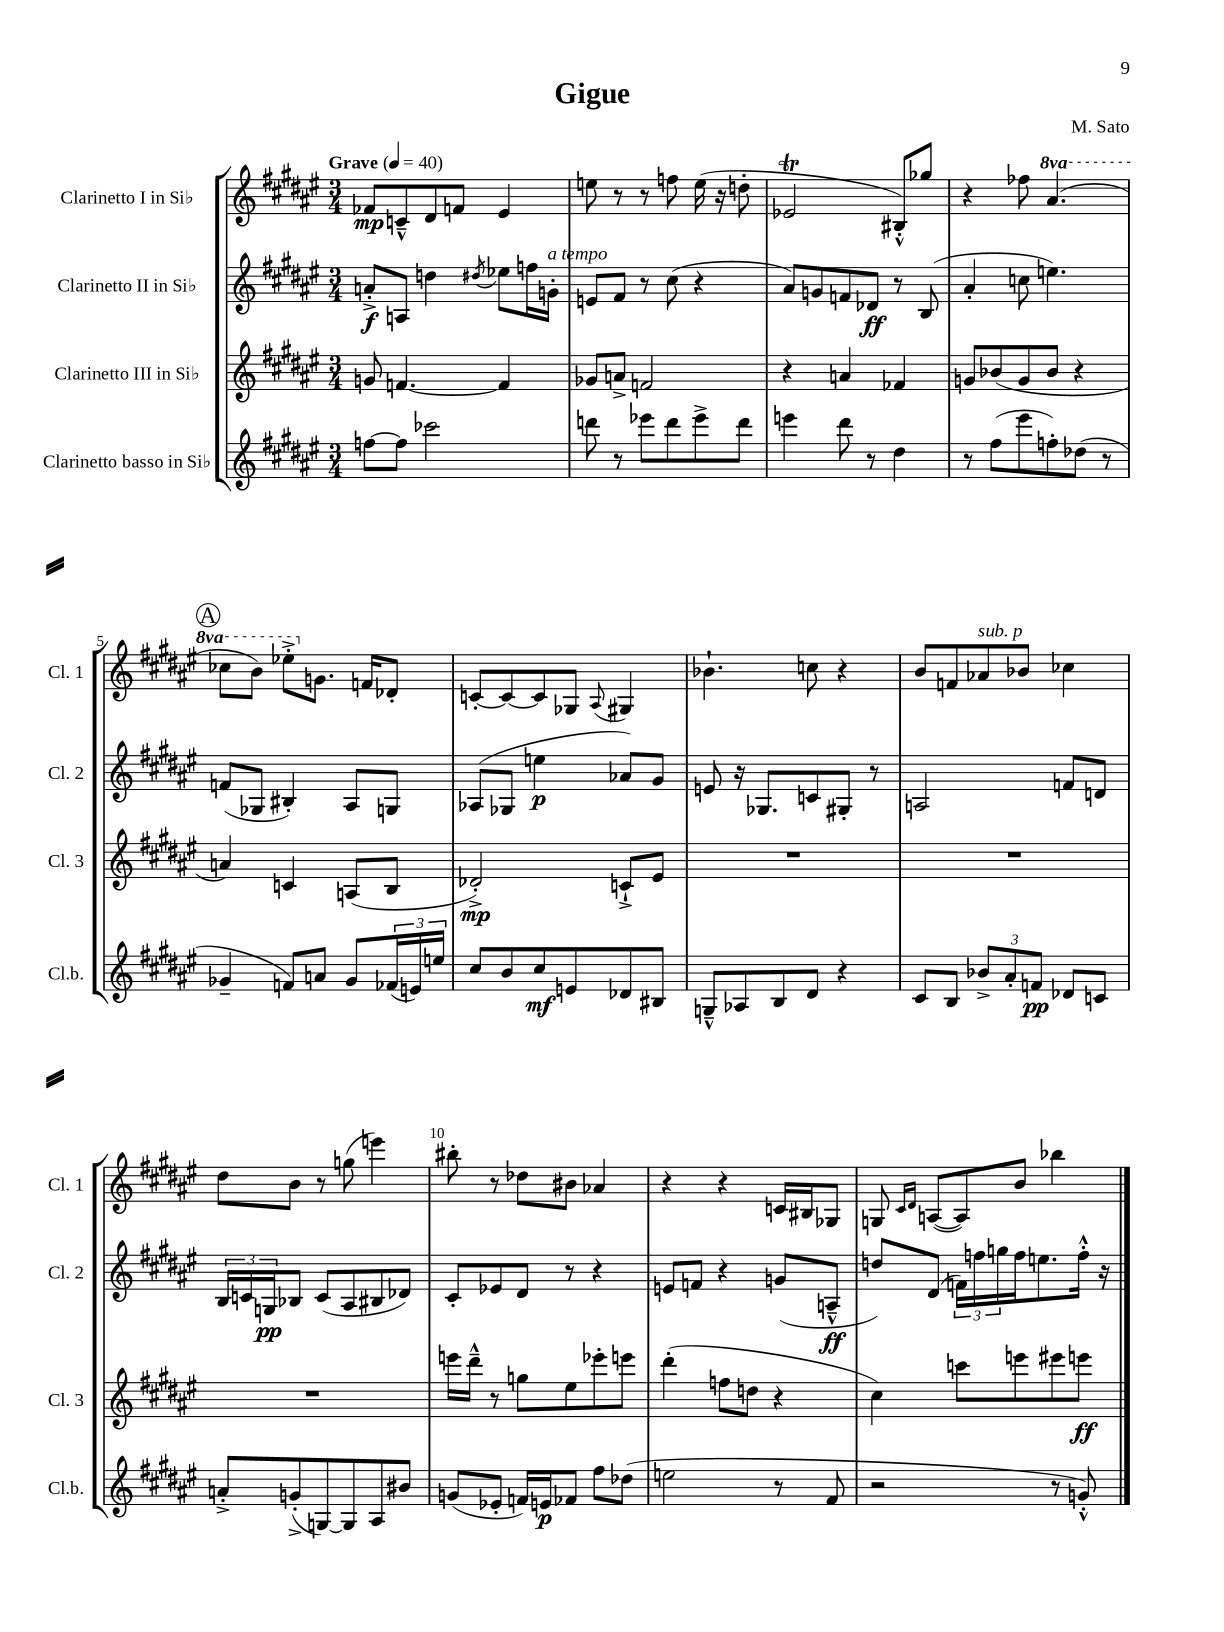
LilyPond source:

\header { title = "Gigue" composer = "M. Sato" }
<<
\new StaffGroup <<
\new Staff = "s0" \with { instrumentName = "Clarinetto I in Sib" shortInstrumentName = "Cl. 1" } {
    \clef treble \key fis \major \numericTimeSignature \time 3/4 \set Staff.ottavationMarkups = #ottavation-simple-ordinals \tempo "Grave" 4 = 40
    fes'8\mp c'8---^ dis'8 f'8 eis'4 |
    e''8 r8 r8 f''8 e''16( r16 d''8-. |
    ees'2\trill bis8-.-^) ges''8 |
    r4 fes''8 \ottava #1 ais''4.( |
    \mark \markup { \circle "A" } ces'''8 b''8) ees'''8-.-> \ottava #0 g'8. f'16 des'8-. |
    c'8~-. c'8~ c'8 ges8 \appoggiatura { ais8 } gis4 |
    bes'4.-! c''8 r4 |
    b'8 f'8 aes'8^\markup { \italic "sub. p" } bes'8 ces''4 |
    dis''8 b'8 r8 g''8( e'''4) |
    bis''8-. r8 des''8 bis'8 aes'4 |
    r4 r4 c'16 bis16 ges8 |
    g8 \grace { cis'16 dis'16 } a8~( a8) b'8 bes''4 \bar "|." |
}
\new Staff = "s1" \with { instrumentName = "Clarinetto II in Sib" shortInstrumentName = "Cl. 2" } {
    \clef treble \key fis \major \numericTimeSignature \time 3/4
    a'8-.->\f a8 d''4 \acciaccatura { dis''8 } ees''8 f''16 g'16-.^\markup { \italic "a tempo" } |
    e'8 fis'8 r8 cis''8( r4 |
    ais'8) g'8 f'8 des'8\ff r8 b8( |
    ais'4-. c''8 e''4.) |
    \mark \markup { \circle "A" } f'8( ges8 bis4-.) ais8 g8 |
    aes8( ges8 e''4\p aes'8) gis'8 |
    e'8 r16 ges8. c'8 gis8-. r8 |
    a2 f'8 d'8 |
    \tuplet 3/2 { b16 c'16 g16\pp } bes8 c'8( ais8 bis8 des'8) |
    cis'8-. ees'8 dis'8 r8 r4 |
    e'8 f'8 r4 g'8( a8---^\ff |
    d''8) dis'8( \tuplet 3/2 { f'16) f''16 g''16 } f''16 e''8. f''16-.-^ r16 \bar "|." |
}
\new Staff = "s2" \with { instrumentName = "Clarinetto III in Sib" shortInstrumentName = "Cl. 3" } {
    \clef treble \key fis \major \numericTimeSignature \time 3/4
    g'8 f'4.~ f'4 |
    ges'8 a'8-> f'2 |
    r4 a'4 fes'4 |
    g'8 bes'8( g'8 bes'8 r4 |
    \mark \markup { \circle "A" } a'4) c'4 a8( b8 |
    des'2-.->\mp) c'8-!-> eis'8 |
    R2. |
    R2. |
    R2. |
    e'''16 dis'''16---^ r8 g''8 eis''8 ees'''8-. e'''8 |
    dis'''4-.( f''8 d''8 r4 |
    cis''4) c'''8 e'''8 eis'''8 e'''8\ff \bar "|." |
}
\new Staff = "s3" \with { instrumentName = "Clarinetto basso in Sib" shortInstrumentName = "Cl.b." } {
    \clef treble \key fis \major \numericTimeSignature \time 3/4
    f''8~ f''8 ces'''2 |
    d'''8 r8 ees'''8 d'''8 ees'''8-> d'''8 |
    e'''4 dis'''8 r8 dis''4 |
    r8 fis''8( eis'''8 f''8-.) des''8( r8 |
    \mark \markup { \circle "A" } ges'4-- f'8) a'8 ges'8 \tuplet 3/2 { fes'16( e'16) e''16 } |
    cis''8 b'8 cis''8\mf e'8 des'8 bis8 |
    g8---^ aes8 b8 dis'8 r4 |
    cis'8 b8 \tuplet 3/2 { bes'8-> ais'8-. f'8\pp } des'8 c'8 |
    a'8-.-> g'8-.->( g8~) g8 ais8 bis'8 |
    g'8( ees'8-. f'16) e'16\p fes'8 fis''8 des''8( |
    e''2 r8 fis'8 |
    r2 r8 g'8-.-^) \bar "|." |
}
>>
>>
\layout { \context { \Score \override BarNumber.break-visibility = ##(#f #t #t) barNumberVisibility = #(every-nth-bar-number-visible 5) } }
